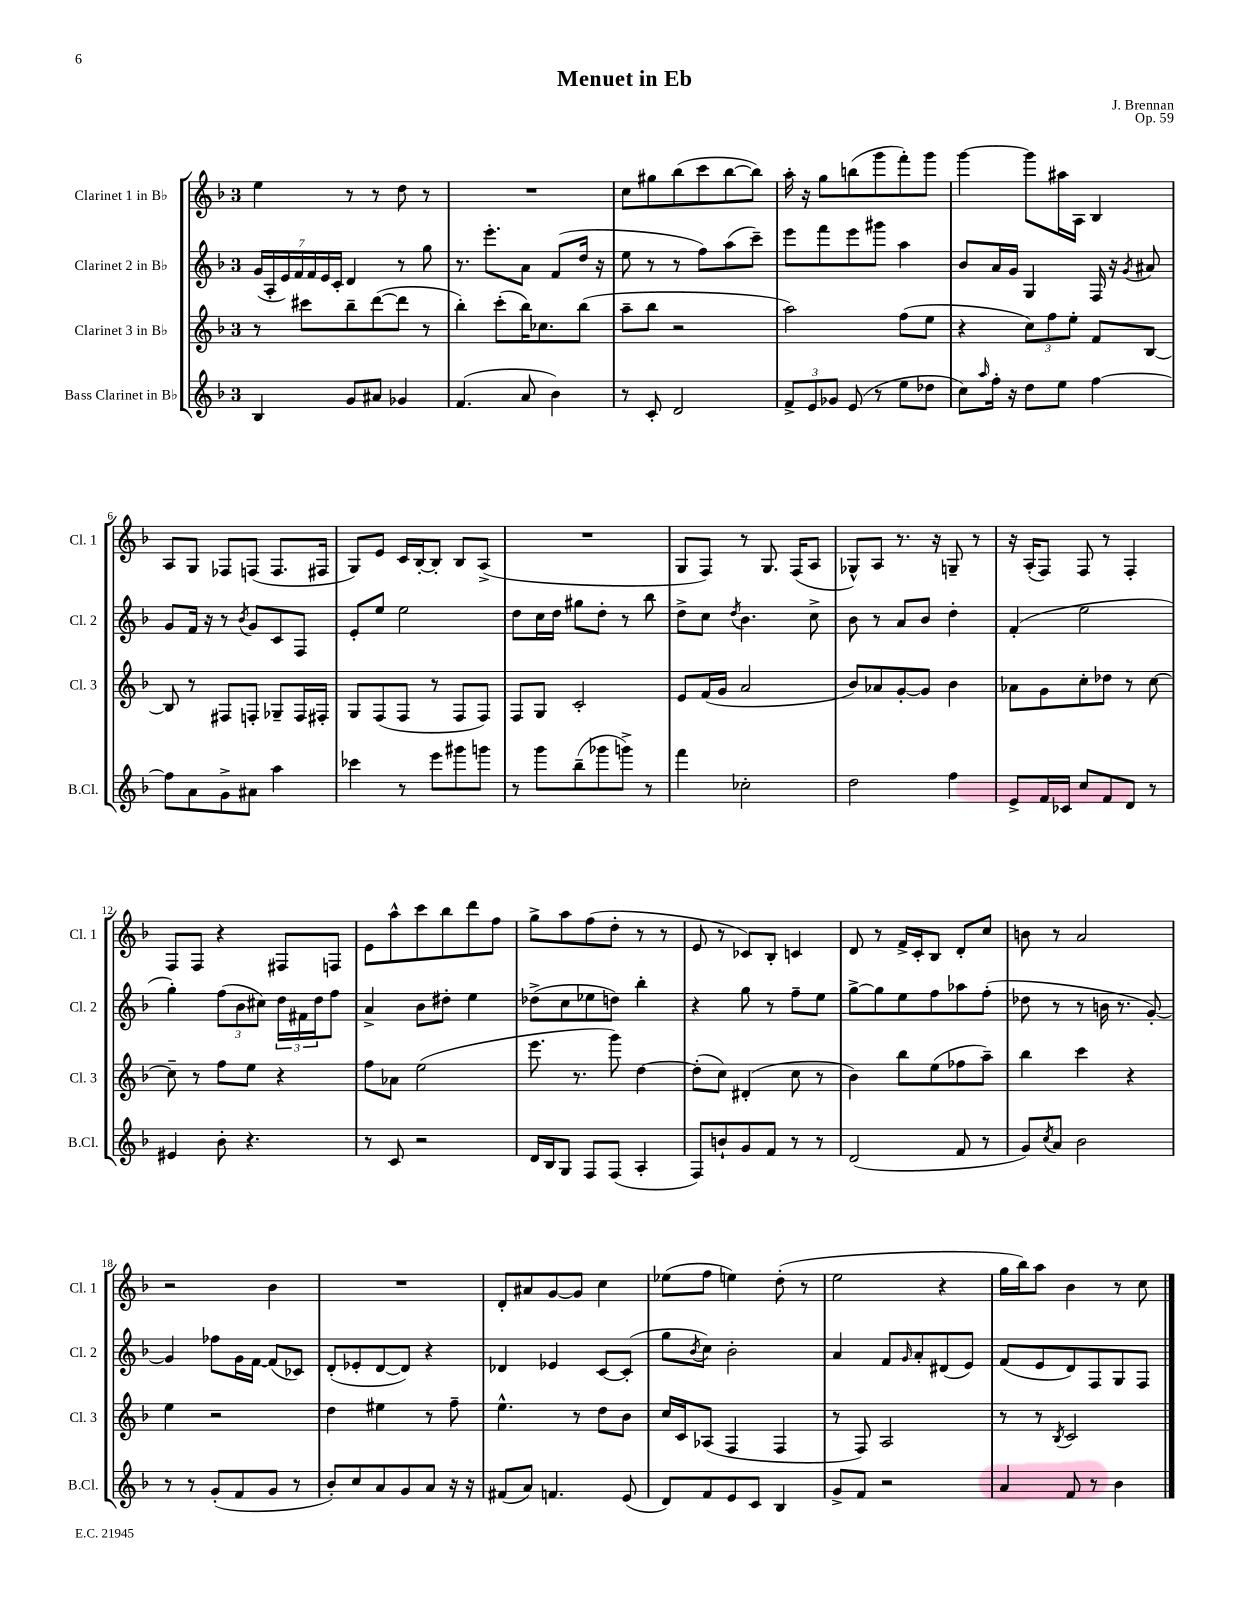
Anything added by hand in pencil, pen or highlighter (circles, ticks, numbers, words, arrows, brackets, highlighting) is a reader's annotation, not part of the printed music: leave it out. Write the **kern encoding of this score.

**kern	**kern	**kern	**kern
*part4	*part3	*part2	*part1
*staff4	*staff3	*staff2	*staff1
*I"Bass Clarinet in B♭	*I"Clarinet 3 in B♭	*I"Clarinet 2 in B♭	*I"Clarinet 1 in B♭
*I'B.Cl.	*I'Cl. 3	*I'Cl. 2	*I'Cl. 1
*clefG2	*clefG2	*clefG2	*clefG2
*k[b-]	*k[b-]	*k[b-]	*k[b-]
*M3/4	*M3/4	*M3/4	*M3/4
=1	=1	=1	=1
4B-/	8r	(28g/LL	4ee\
.	.	28A'/	.
.	.	28e/)	.
.	.	28f/	.
.	8ccc#X\L	.	.
.	.	28f/	.
.	.	28e/	.
.	.	28c'/JJ	.
8g/L	8bb-~\	4d/	8r
8a#X/J	([8ddd\	.	8r
4g-X/	8ddd\J]	8r	8dd\
.	8r	8gg\	8r
=2	=2	=2	=2
(4.f/	4bb-'\)	8.r	2.r
.	.	8.eee'\L	.
.	(8ccc'\L	.	.
8a/	16bb-\K)	8a\J	.
.	8.cc-X\	.	.
4b-\)	.	(8f/L	.
.	(8bb-\J	16dd/Jk	.
.	.	16r	.
=3	=3	=3	=3
8r	8aa~\L	8ee\	8cc\L
8c'/	8bb-\J	8r	8gg#X\
2d/	2r	8r	(8bb-\
.	.	8ff\L)	8ccc\
.	.	(8aa\	[8bb-\
.	.	8ccc~\J)	8bb-\J])
=4	=4	=4	=4
12f^/L	2aa\)	8eee\L	16aa'\
.	.	.	16r
12e/	.	.	.
.	.	8fff\	8gg\L
12g-X/J	.	.	.
(8e/	.	8eee\	(8bbn\
8r	.	8ggg#X\J	8ggg\
8ee\L	(8ff\L	4aa\	8fff'\)
8dd-X\J	8ee\J	.	8ggg\J
=5	=5	=5	=5
8cc\L)	4r	8b-/L	[4ggg\
16qqaa/	.	.	.
16ff'\Jk	.	16a/L	.
16r	.	16g/JJ	.
8dd\L	12cc\L)	4G/	8ggg\L]
.	12ff\	.	.
8ee\J	.	.	16aa#X\L
.	12ee'\J	.	.
.	.	.	16A\JJ
[4ff\	8f/L	16F/	4B-/
.	.	16r	.
.	.	8qg/	.
.	[8B-/J	8a#X/	.
!!LO:LB:g=z
=6	=6	=6	=6
8ff\L]	8B-/]	8g/L	8A/L
8a\	8r	16f/Jk	8G/J
.	.	16r	.
8g^\	8F#X/L	8r	8F-X/L
.	.	8qb-/	.
8a#X\J	8Fn'/J	8g/L	(8Fn/J
4aa\	8G-X~/L	8c/	8.F/L
.	16F/L	8F/J	.
.	16F#X'/JJ	.	16F#X/Jk
=7	=7	=7	=7
4ccc-X\	8G/L	8e'/L	8G/L)
.	(8F/	8ee/J	8e/J
8r	8F/J	2ee\	16c/LL
.	.	.	[16B-'/J
8eee\L	8r	.	8B-'/J]
8ggg#X\	8F/L	.	8B-/L
8gggn\J	8F/J)	.	(8A^/J
=8	=8	=8	=8
8r	8F/L	8dd\L	2.r
8ggg\L	8G/J	16cc\L	.
.	.	16dd\JJ	.
(8bb-~\	2c'/	8gg#X\L	.
8ggg-X\	.	8dd'\J	.
8gggn^\J)	.	8r	.
8r	.	8bb-\	.
=9	=9	=9	=9
4fff\	8e/L	8dd^\L	8G/L
.	(16f/L	8cc\J	8F/J)
.	16g/JJ	.	.
.	.	8qdd/	.
2cc-X'\	2a/	4.b-\	8r
.	.	.	8.G/
.	.	.	(16F/KL
.	.	8cc^\	8A/J
=10	=10	=10	=10
2dd\	8b-/L)	8b-\	8G-X^^/L)
.	8a-X/	8r	8A/J
.	[8g'/	8a/L	8.r
.	8g/J]	8b-/J	.
.	.	.	16r
4ff\	4b-\	4dd'\	8Gn~/
.	.	.	8r
=11	=11	=11	=11
8e^/L	8a-X\L	(4f'/	16r
.	.	.	(16A'/KL
16f/L	8g\	.	8F/J)
16c-X/JJ	.	.	.
8cc/L	8cc'\	2ee\	8F/
8f/	8dd-X\J	.	8r
8d/J	8r	.	4F'/
8r	[8cc\	.	.
!!LO:LB:g=z
=12	=12	=12	=12
4e#X/	8cc~\]	4gg'\)	8F/L
.	8r	.	8F/J
8b-'\	8ff\L	(12ff\L	4r
.	.	12b-\	.
4.r	8ee\J	.	.
.	.	12cc#X\J)	.
.	4r	24dd\LL	8F#X/L
.	.	24f#X\	.
.	.	24dd\J	.
.	.	8ff\J	8Fn/J
=13	=13	=13	=13
8r	8ff\L	4a^/	8e\L
8c/	8a-X\J	.	8aa^^\
2r	(2ee\	8b-\L	8ccc\
.	.	8dd#X'\J	8bb-\
.	.	4ee\	8ddd\
.	.	.	8ff\J
=14	=14	=14	=14
16d/LL	8.eee\	(8dd-X^\L	8gg^\L
16B-/J	.	.	.
8G/J	.	8cc\	8aa\
.	8.r	.	.
8F/L	.	8ee-X\	(8ff\
(8F/J	8ggg\)	8ddn\J)	8dd'\J
4A'/	[4dd\	4bb-'\	8r
.	.	.	8r
=15	=15	=15	=15
8F/L)	(8dd'\L]	4r	8e/
8bn`/	8cc\J)	.	8r
8g/	(4d#X'/	8gg\	8c-X/L)
8f/J	.	8r	8B-'/J
8r	8cc\	8ff~\L	4cn/
8r	8r	8ee\J	.
=16	=16	=16	=16
(2d/	4b-\)	[8gg^\L	8d/
.	.	8gg\]	8r
.	8bb-\L	8ee\	16f^/LL
.	.	.	16c'/J
.	(8ee\	8ff\	8B-/J
8f/	8ff-X\	8aa-X\	8d'/L
8r	8aa~\J)	(8ff'\J	8cc/J
=17	=17	=17	=17
8g/L)	4bb-\	8dd-X\	8bn\
8qcc/	.	.	.
8a/J	.	8r	8r
2b-\	4ccc\	8r	2a/
.	.	16bn\	.
.	.	8.r	.
.	4r	.	.
.	.	[8g'/)	.
!!LO:LB:g=z
=18	=18	=18	=18
8r	4ee\	4g/]	2r
8r	.	.	.
(8g'/L	2r	8ff-X\L	.
8f/	.	16g\L	.
.	.	[16f\JJ	.
8g/J	.	(8f/L]	4b-\
8r	.	8c-X/J)	.
=19	=19	=19	=19
8b-'/L)	4dd\	(8d'/L	2.r
8cc/	.	8e-X'/	.
8a/	4ee#X\	[8d/	.
8g/	.	8d/J])	.
8a/J	8r	4r	.
16r	8ff~\	.	.
16r	.	.	.
=20	=20	=20	=20
(8f#X/L	4.ee^^\	4d-X/	8d'/L
8a/J)	.	.	8a#X/
4.fn/	.	4e-X/	[8g/
.	8r	.	8g/J]
.	8dd\L	[8c/L	4cc\
(8e/	8b-\J	(8c'/J]	.
=21	=21	=21	=21
8d/L)	16cc/LL	8gg\L	(8ee-X\L
.	16c/J	.	.
.	.	8qb-/	.
8f/	(8A-X/J	8cc\J)	8ff\J
8e/	4F/	2b-'\	4een\)
8c/J	.	.	.
4B-/	4F/	.	(8dd'\
.	.	.	8r
=22	=22	=22	=22
8g^/L	8r	4a/	2ee\
8f/J	8F/)	.	.
2r	2A/	8f/L	.
.	.	16qqg/	.
.	.	8a'/	.
.	.	(8d#X/	4r
.	.	8e/J)	.
=23	=23	=23	=23
4a/	8r	(8f/L	16gg\LL
.	.	.	16bb-\J)
.	8r	8e/	8aa\J
.	8qB-/	.	.
8f/	2c/	8d/)	4b-\
8r	.	8F/	.
4b-\	.	8G/	8r
.	.	8F/J	8cc\
==	==	==	==
*-	*-	*-	*-
